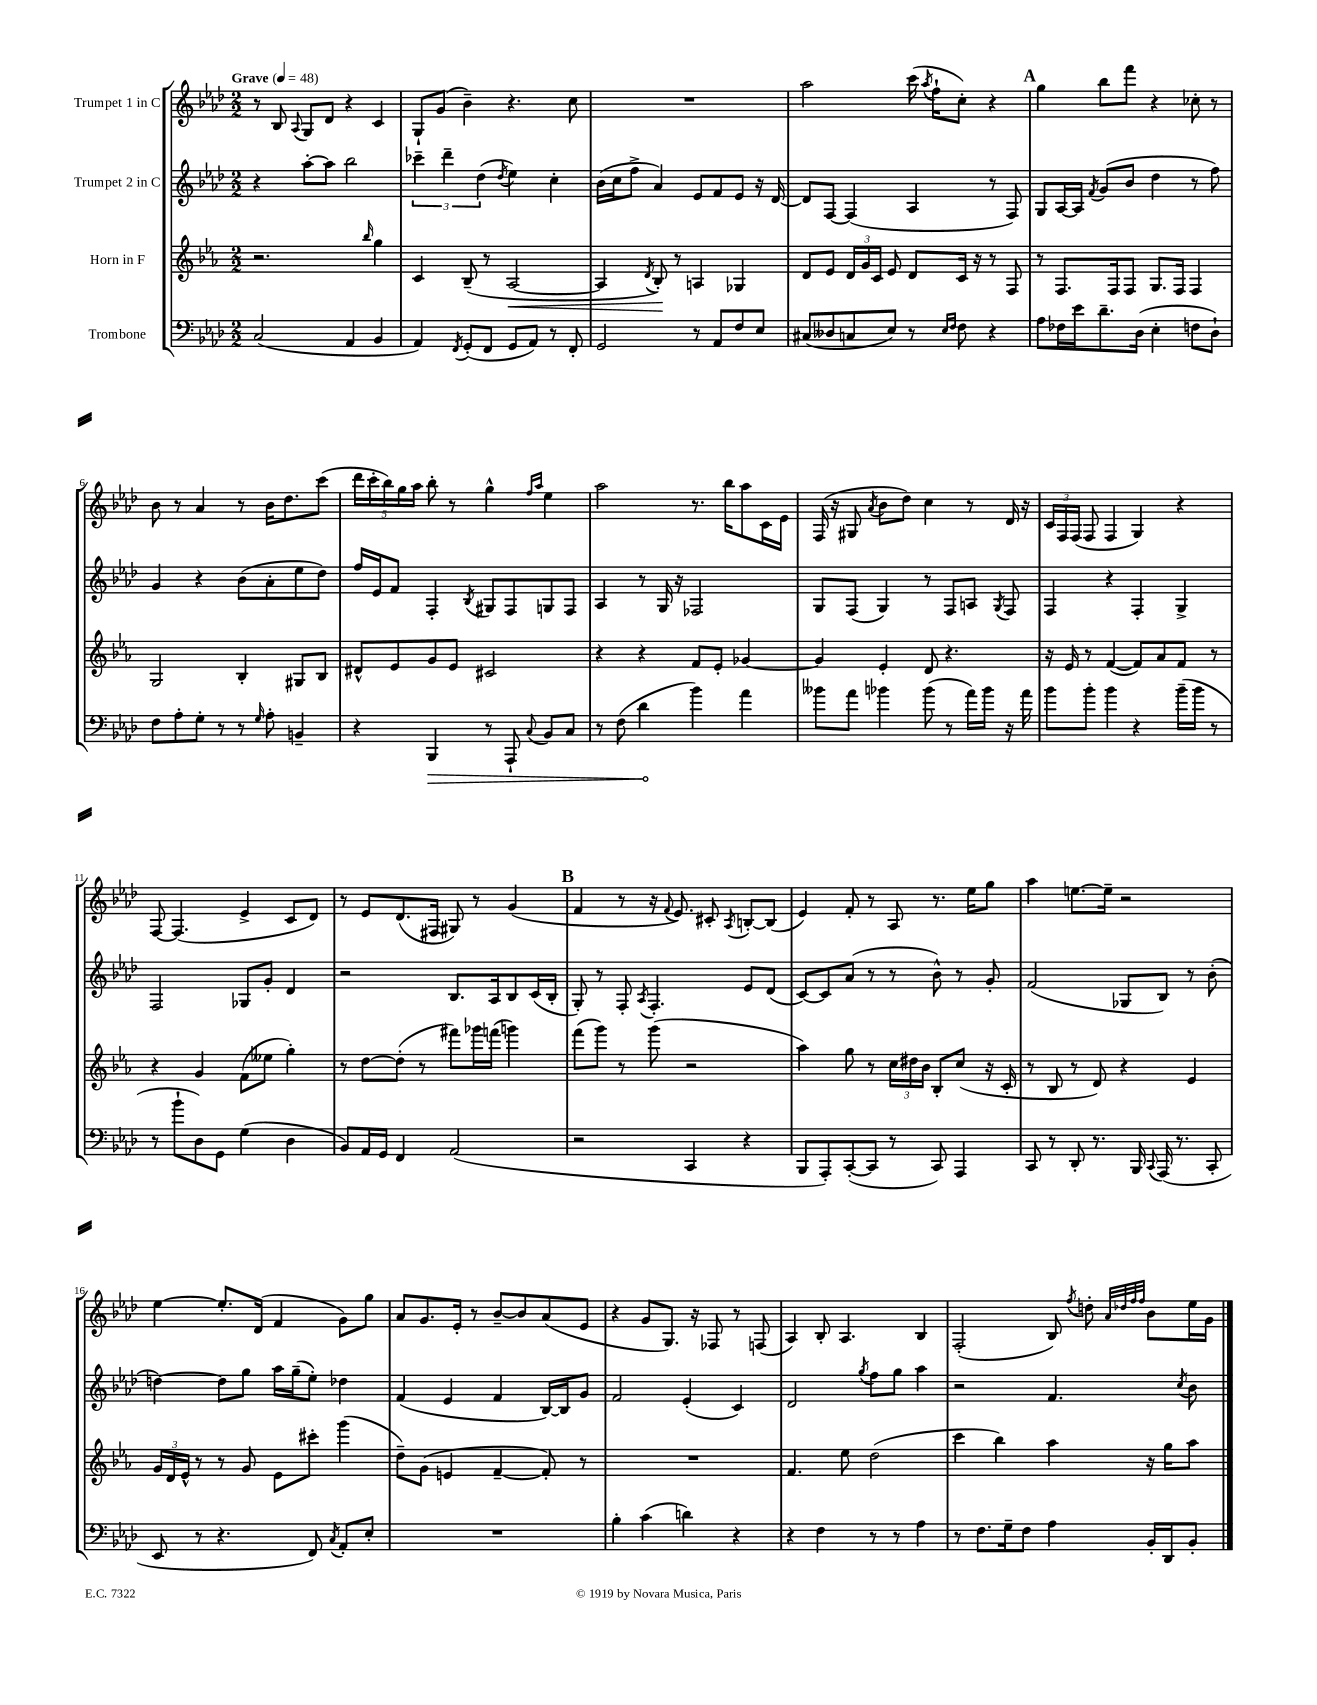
<<
\new StaffGroup <<
\new Staff = "s0" \with { instrumentName = "Trumpet 1 in C" } {
    \clef treble \key aes \major \numericTimeSignature \time 2/2 \tempo "Grave" 4 = 48
    \autoBeamOff r8 bes8 \appoggiatura { aes8 } g8[ des'8] r4 c'4 |
    g8[-! g'8]( bes'4--) r4. c''8 |
    R1 |
    aes''2 c'''16( \acciaccatura { aes''8 } f''16[-! c''8]-.) r4 |
    \mark \markup { \bold "A" } g''4 bes''8[ f'''8] r4 ces''8-. r8 |
    bes'8 r8 aes'4 r8 bes'16[ des''8. c'''8]( |
    \tuplet 5/4 { des'''16[ c'''16-. bes''16) g''16 aes''16] } bes''8-. r8 g''4-^ \grace { f''16[ aes''16] } ees''4 |
    aes''2 r8. bes''16[ aes''8 c'16 ees'16] |
    f16( r16 gis8 \acciaccatura { aes'8 } bes'8[ des''8]) c''4 r8 des'16 r16 |
    \tuplet 3/2 { c'16[ f16 f16]( } f8 f4 g4) r4 |
    f8~ f4.( ees'4-> c'8[ des'8]) |
    r8 ees'8[ des'8.( fis16] gis8) r8 g'4( |
    \mark \markup { \bold "B" } f'4 r8 r16 \appoggiatura { f'8 } ees'8.) cis'8-. \acciaccatura { aes8 } b8[~-. b8]( |
    ees'4) f'8-. r8 aes8 r8. ees''16[ g''8] |
    aes''4 e''8.[~ e''16]-- r2 |
    ees''4~ ees''8.[-. des'16]( f'4 g'8[) g''8] |
    aes'8[ g'8. ees'16]-. r8 bes'8[~-- bes'8 aes'8( ees'8] |
    r4 g'8[ g8.]) r16 fes8 r8 f8( |
    aes4) bes8-. aes4. bes4 |
    f2-.( bes8) \acciaccatura { f''8 } d''8-. \grace { aes'32[ des''32 f''32 f''32] } bes'8[ ees''16 g'16] \bar "|." |
}
\new Staff = "s1" \with { instrumentName = "Trumpet 2 in C" } {
    \clef treble \key aes \major \numericTimeSignature \time 2/2
    \autoBeamOff r4 aes''8[~-. aes''8] bes''2 |
    \tuplet 3/2 { ces'''4-- des'''4-- des''4( } \acciaccatura { des''8 } ees''4) c''4-. |
    bes'16[( c''16 f''8]-> aes'4) ees'8[ f'8 ees'8] r16 des'16~ |
    des'8[ f8]~ f4( aes4 r8 f8) |
    \mark \markup { \bold "A" } g8[ aes16~ aes16] \acciaccatura { f'8 } g'8[( bes'8] des''4 r8 f''8) |
    g'4 r4 bes'8[( aes'8-. ees''8 des''8]) |
    f''16[ ees'16 f'8] f4-. \acciaccatura { bes8 } gis8[ f8 g8 f8] |
    aes4 r8 g16 r16 fes2 |
    g8[ f8]( g4) r8 f8[ a8] \acciaccatura { g8 } f8 |
    f4 r4 f4-. g4-> |
    f2 ges8[ g'8]-. des'4 |
    r2 bes8.[ aes16 bes8 c'16( bes16]-. |
    \mark \markup { \bold "B" } g8-.) r8 f8-. \acciaccatura { aes8 } f4.-. ees'8[ des'8]( |
    c'8[~) c'8 aes'8]( r8 r8 bes'8-^) r8 g'8-. |
    f'2( ges8[ bes8]) r8 bes'8-.( |
    d''4~) d''8[ g''8] aes''16[ g''16--( ees''8]-.) des''4 |
    f'4( ees'4 f'4 bes16[~) bes16 g'8] |
    f'2 ees'4-.( c'4) |
    des'2 \acciaccatura { g''8 } f''8[ g''8] aes''4 |
    r2 f'4. \acciaccatura { c''8 } bes'8 \bar "|." |
}
\new Staff = "s2" \with { instrumentName = "Horn in F" } {
    \clef treble \key ees \major \numericTimeSignature \time 2/2
    \autoBeamOff r2. \grace { bes''16 } g''4 |
    c'4 bes8--( r8 aes2~\< |
    aes4 \acciaccatura { d'8 } bes8-.\!) r8 a4 ges4 |
    d'8[ ees'8] \tuplet 3/2 { d'16[ g'16 c'16] } ees'8 d'8[ c'16] r16 r8 f8 |
    \mark \markup { \bold "A" } r8 f8.[ f16 f8] g8.[ f16] f4 |
    g2 bes4-. gis8[ bes8] |
    dis'8[-^ ees'8 g'8 ees'8] cis'2 |
    r4 r4 f'8[ ees'8]-. ges'4~ |
    ges'4 ees'4-. d'8 r4. |
    r16 ees'16 r8 f'4~( f'8[) aes'8 f'8] r8 |
    r4 g'4 f'8[( eeses''8] g''4-.) |
    r8 d''8[~ d''8]-.( r8 fis'''8[) ges'''16 f'''16]( g'''4) |
    \mark \markup { \bold "B" } f'''8[( g'''8]) r8 g'''8( r2 |
    aes''4) g''8 r8 \tuplet 3/2 { c''16[ dis''16 bes'16] } bes8[-. c''8]( r16 c'16-. |
    r8 bes8 r8 d'8) r4 ees'4 |
    \tuplet 3/2 { g'16[ d'16 ees'16]-^ } r8 r8 g'8 ees'8[ cis'''8]-. g'''4( |
    d''8[--) g'8]( e'4 f'4~-- f'8-.) r8 |
    R1 |
    f'4. ees''8 d''2( |
    c'''4 bes''4) aes''4 r16 g''16[ aes''8] \bar "|." |
}
\new Staff = "s3" \with { instrumentName = "Trombone" } {
    \clef bass \key aes \major \numericTimeSignature \time 2/2
    \autoBeamOff c2( aes,4 bes,4 |
    aes,4) \acciaccatura { f,8 } g,8[-.( f,8] g,8[ aes,8]) r8 f,8-. |
    g,2 r8 aes,8[ f8 ees8] |
    cis8[( deses8 c8 ees8]) r8 \grace { ees16[ f16] } f8 r4 |
    \mark \markup { \bold "A" } aes8[ fes16 ees'16 des'8.-- des16]( ees4-. f8[ des8]-!) |
    f8[ aes8-. g8]-. r8 r8 \grace { g16 } aes8-. b,4-- |
    r4 \once \override Hairpin.circled-tip = ##t bes,,4\> r8 aes,,8-! \appoggiatura { c8 } bes,8[ c8] |
    r8 f8( des'4\! bes'4) aes'4 |
    beses'8[ aes'8] bes'4 bes'8( r8 aes'16[) bes'16] r16 aes'16 |
    bes'8[ bes'8]-. bes'4 r4 bes'16[--( bes'16] r8 |
    r8 bes'8[-! des8) g,8] g4( des4 |
    bes,8[) aes,16 g,16] f,4 aes,2( |
    \mark \markup { \bold "B" } r2 c,4 r4 |
    bes,,8[ aes,,8-.) c,8~-.( c,8] r8 c,8) aes,,4 |
    c,8 r8 des,8-. r8. bes,,16 \appoggiatura { c,8 } aes,,16( r8. c,8-. |
    ees,8 r8 r4. f,8) \acciaccatura { c8 } aes,8[-. ees8]-. |
    R1 |
    bes4-. c'4( d'4) r4 |
    r4 f4 r8 r8 aes4 |
    r8 f8.[ g16-- f8] aes4 bes,16[-. des,16 bes,8]-. \bar "|." |
}
>>
>>
